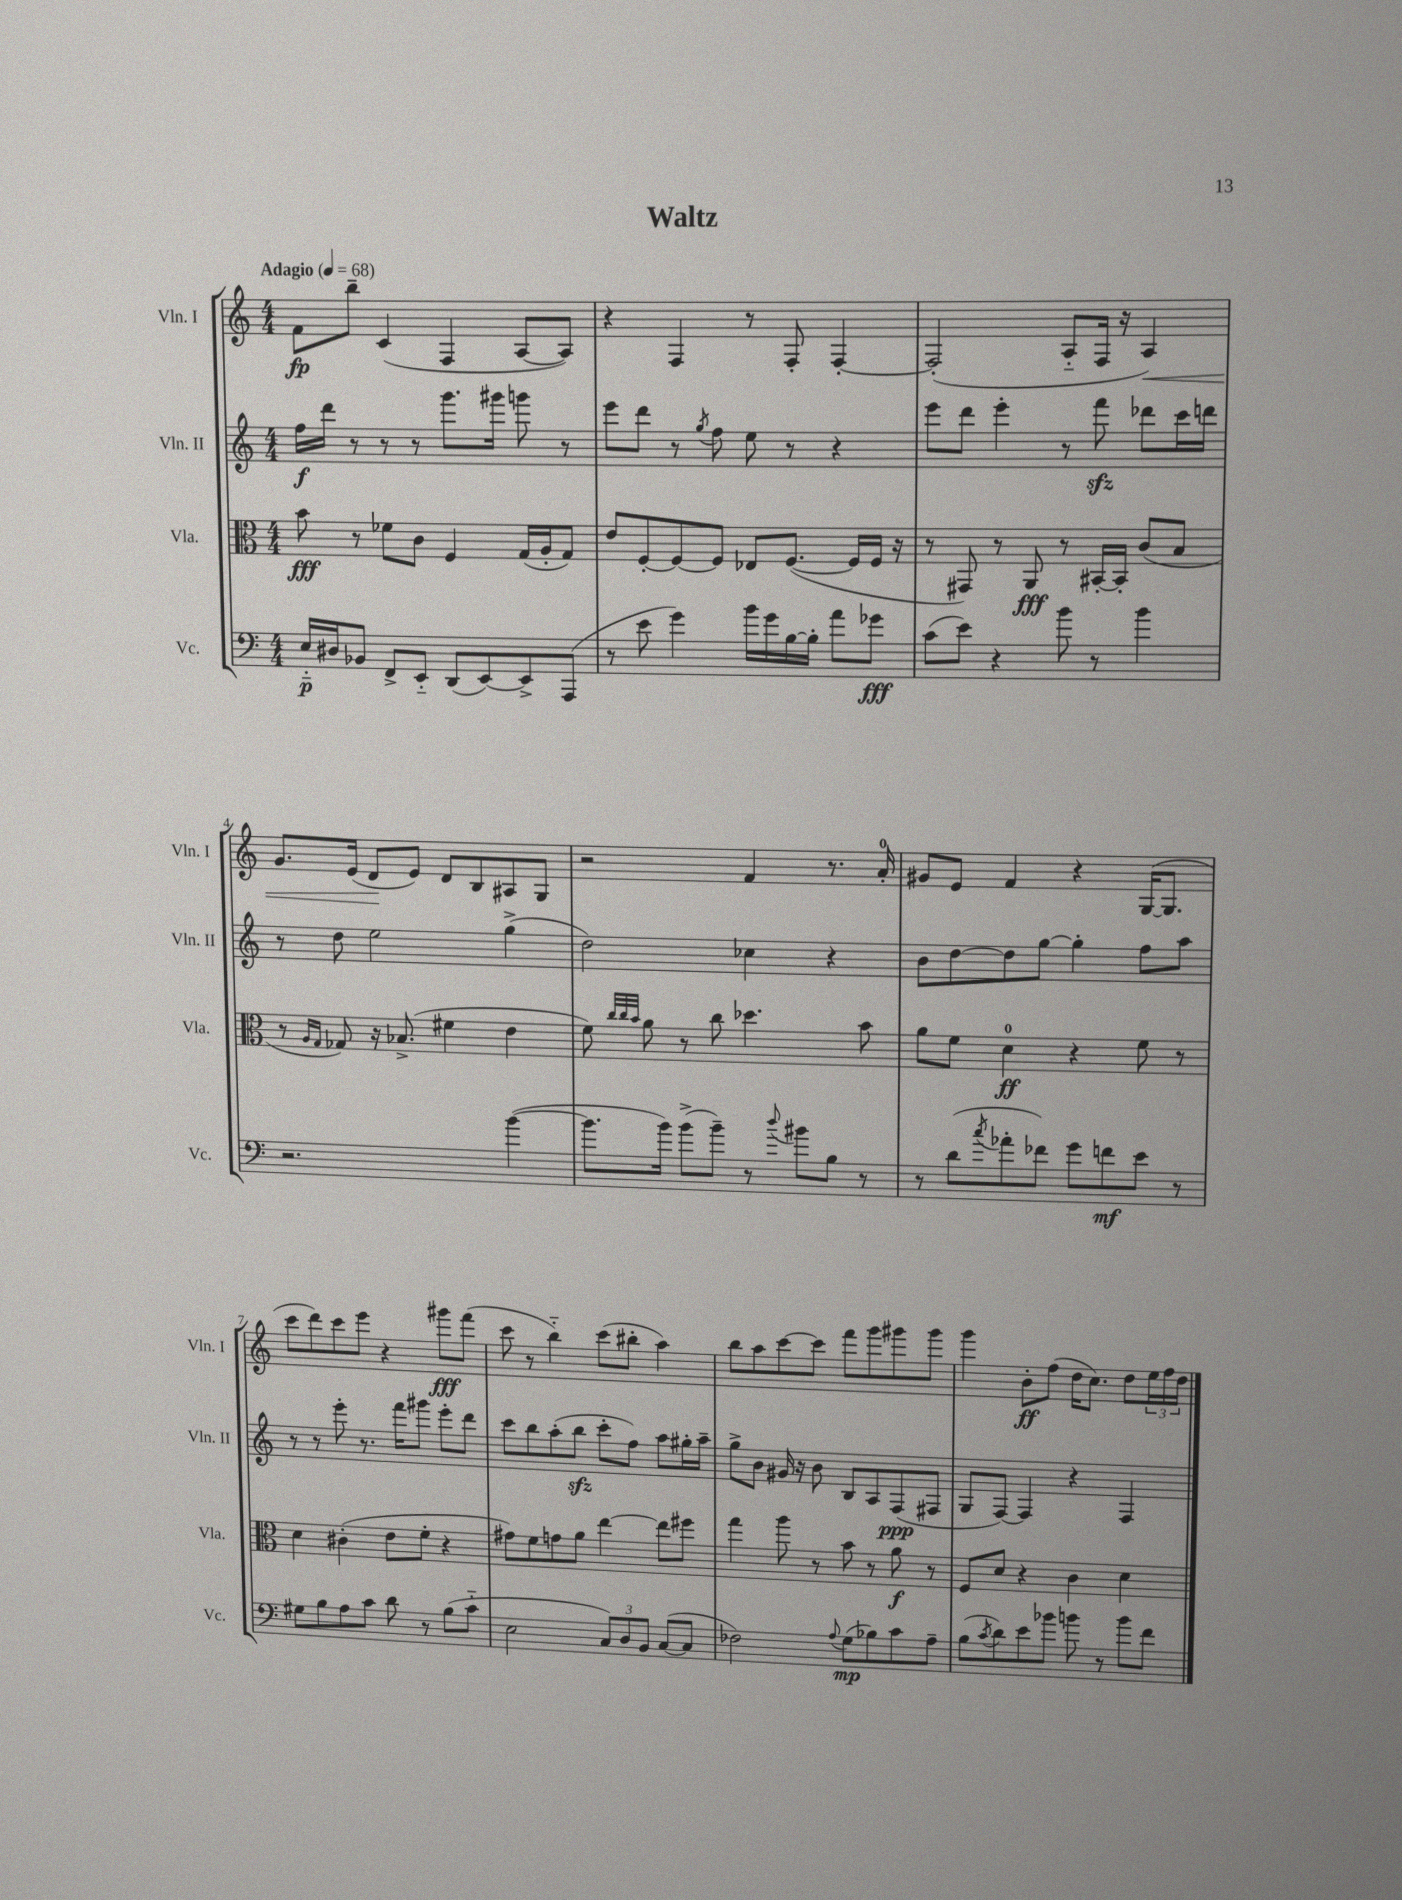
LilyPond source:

\header { title = "Waltz" }
<<
\new StaffGroup <<
\new Staff = "s0" \with { instrumentName = "Vln. I" shortInstrumentName = "Vln. I" } {
    \clef treble \key c \major \numericTimeSignature \time 4/4 \tempo "Adagio" 4 = 68
    f'8\fp b''8-- c'4( f4 a8~ a8) |
    r4 f4 r8 f8-. f4~-. |
    f2-.( a8-_ f16 r16 a4\<) |
    g'8. e'16( d'8\! e'8) d'8 b8 ais8 g8 |
    r2 f'4 r8. a'16-0-. |
    gis'8 e'8 f'4 r4 g16~( g8. |
    c'''8 d'''8) c'''8 e'''8 r4 gis'''8\fff f'''8( |
    c'''8 r8 b''4-_) c'''8( bis''8-. a''4) |
    b''8 a''8 c'''8~ c'''8 f'''8 g'''8 gis'''8 gis'''8 |
    g'''4 b'8-.\ff f''8( d''16 c''8.) d''8 \tuplet 3/2 { e''16 f''16 d''16 } \bar "|." |
}
\new Staff = "s1" \with { instrumentName = "Vln. II" shortInstrumentName = "Vln. II" } {
    \clef treble \key c \major \numericTimeSignature \time 4/4
    f''16\f d'''16 r8 r8 r8 g'''8. gis'''16 g'''8 r8 |
    e'''8 d'''8 r8 \acciaccatura { g''8 } f''8 e''8 r8 r4 |
    e'''8 d'''8 e'''4-. r8 f'''8\sfz des'''8 c'''16 d'''16 |
    r8 d''8 e''2 g''4->( |
    d''2) ces''4 r4 |
    b'8 d''8~ d''8 g''8~ g''4-. f''8 a''8 |
    r8 r8 e'''8-. r8. f'''16 gis'''8 e'''8-. d'''8 |
    c'''8 b''8 a''8-.( b''8\sfz c'''8-. f''8) a''8 gis''16-. a''16-- |
    g''8-> b'8 gis'16 r16 b'8 b8 a8 f8\ppp( fis8 |
    g8 f8~) f4 r4 f4 \bar "|." |
}
\new Staff = "s2" \with { instrumentName = "Vla." shortInstrumentName = "Vla." } {
    \clef alto \key c \major \numericTimeSignature \time 4/4
    b'8\fff r8 fes'8 c'8 f4 g16( a16-. g8) |
    e'8 f8~-. f8~ f8 ees8 f8.~( f16 f16 r16 |
    r8 gis,8) r8 a,8\fff r8 bis,16~-. bis,16-. c'8( b8 |
    r8 \grace { a16 g16 } ges8) r16 bes8.->( fis'4 e'4 |
    f'8) \grace { c''32 c''32 b'32 } a'8 r8 c''8 des''4. b'8 |
    a'8 f'8 d'4-0\ff r4 f'8 r8 |
    d'4 cis'4-.( e'8 f'8-. r4 |
    gis'8) f'8 g'8 a'8 e''4~ e''8 fis''8 |
    g''4 a''8 r8 b'8 r8 a'8\f r8 |
    f8 d'8 r4 c'4 d'4 \bar "|." |
}
\new Staff = "s3" \with { instrumentName = "Vc." shortInstrumentName = "Vc." } {
    \clef bass \key c \major \numericTimeSignature \time 4/4
    e16-_\p dis16 bes,8 f,8-> e,8-_ d,8( e,8~) e,8-> a,,8( |
    r8 e'8 g'4) b'16 g'16 b16~ b16-. a'8 ges'8\fff |
    c'8( e'8) r4 b'8 r8 b'4 |
    r2. b'4~( |
    b'8. b'16) b'8->( b'8--) r8 \appoggiatura { d''8 } bis'8 b8 r8 |
    r8 d'8( \acciaccatura { c''8 } aes'8-. fes'8) g'8 f'8\mf e'8 r8 |
    gis8 b8 a8 c'8 d'8 r8 b8( c'8-_ |
    e2 \tuplet 3/2 { c8) d8 b,8 } c8~( c8 |
    fes2) \appoggiatura { a8 } g8\mp( bes8) c'8 a8-- |
    b8( \acciaccatura { c'8 } d'8) e'8 bes'8 b'8 r8 b'8 f'8 \bar "|." |
}
>>
>>
